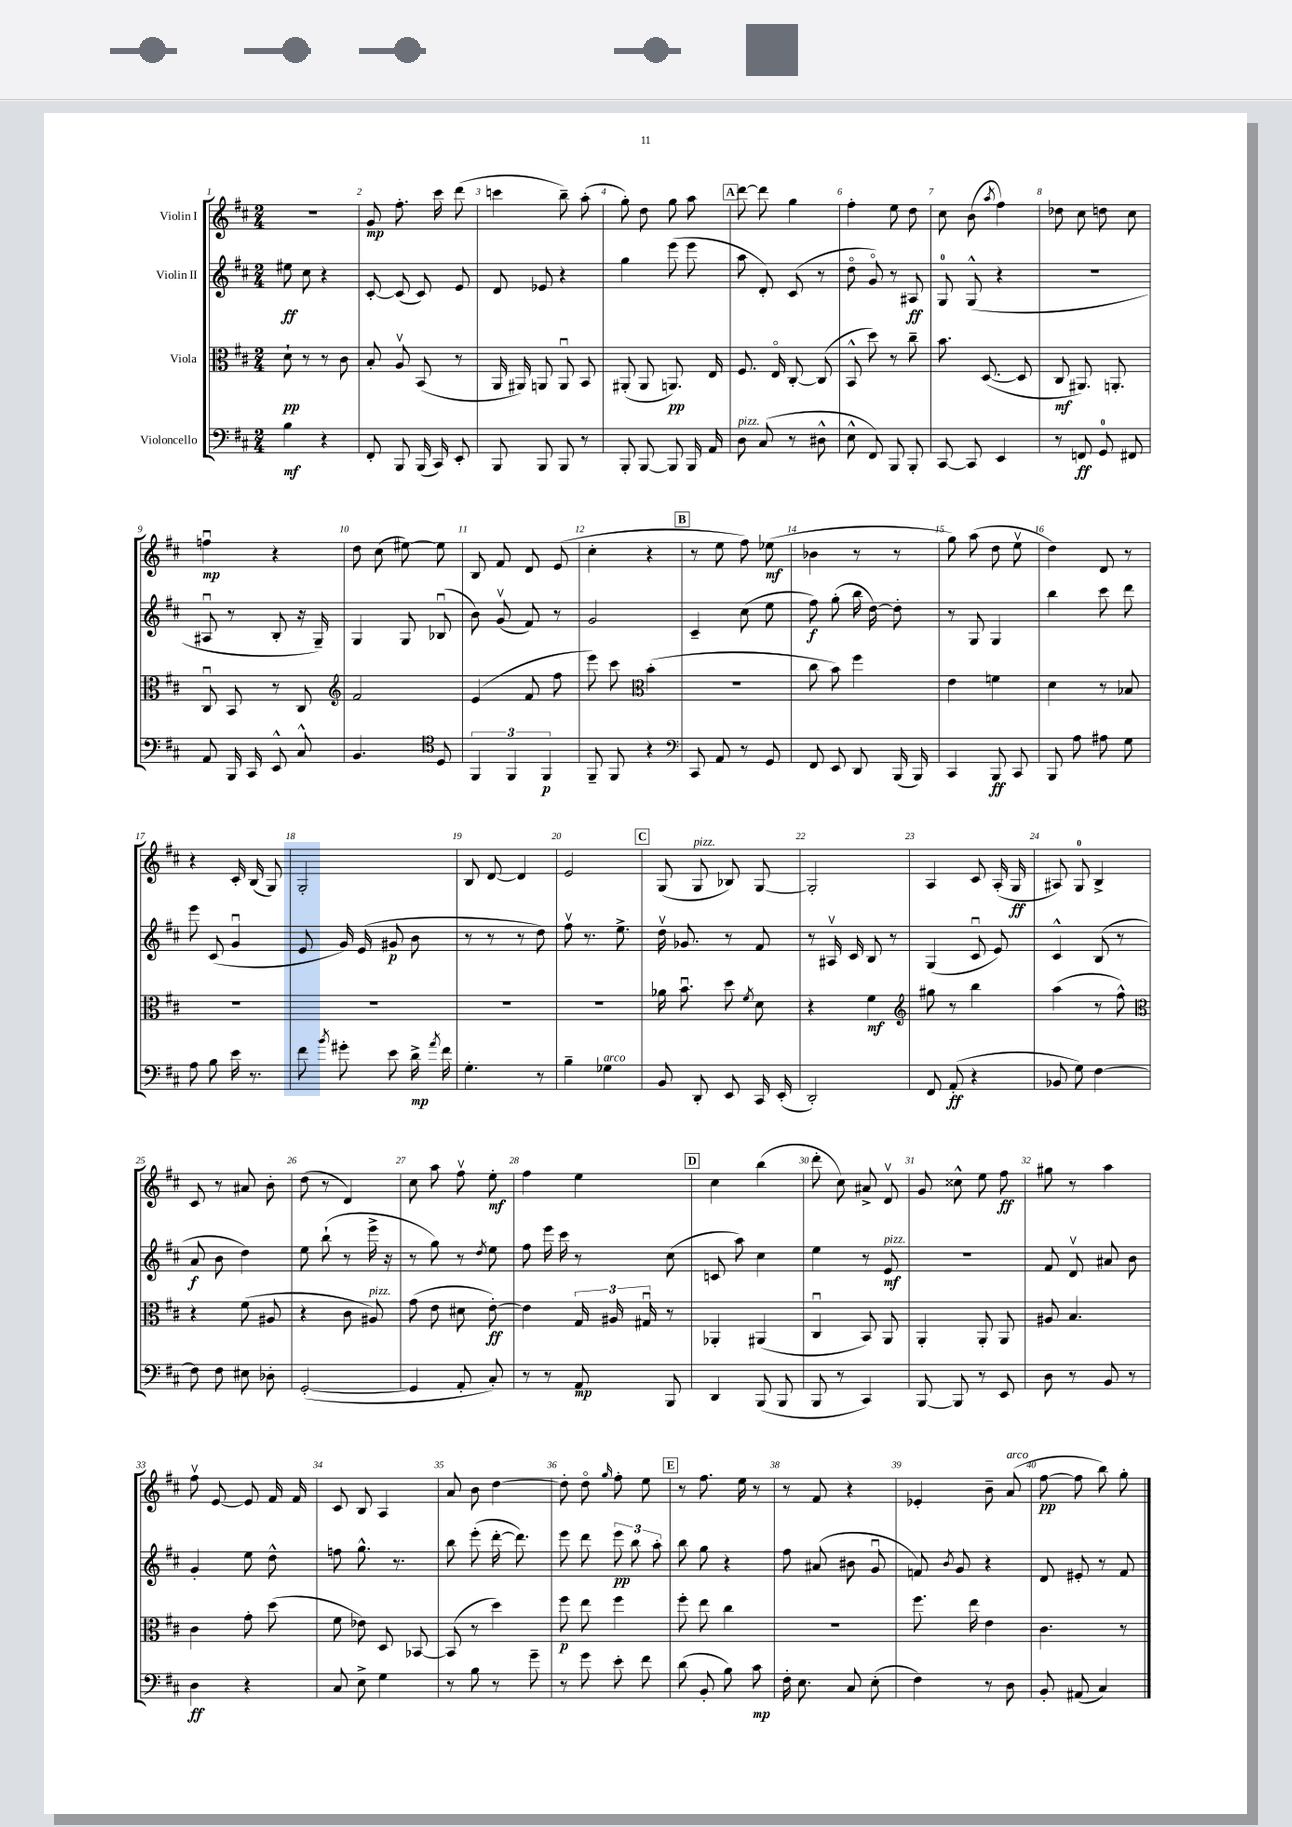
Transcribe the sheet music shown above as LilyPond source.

<<
\new StaffGroup <<
\new Staff = "s0" \with { instrumentName = "Violin I" } {
    \clef treble \key d \major \numericTimeSignature \time 2/4
    \autoBeamOff r2 |
    g'8\mp fis''8.-. cis'''16 d'''8( |
    c'''4 b''8--) a''8-.( |
    g''8-.) d''8 g''8 a''8 |
    \mark \markup { \box "A" } d'''8~ d'''8 g''4 |
    fis''4-. e''8 d''8 |
    cis''8 b'8( \acciaccatura { a''8 } fis''4) |
    des''8 cis''8 d''8 cis''8 |
    f''4\downbow\mp r4 |
    d''8 cis''8( eis''8~) eis''8 |
    b8 fis'8 d'8 e'8( |
    cis''4-. r4 |
    \mark \markup { \box "B" } r8 e''8 fis''8) ees''8\mf( |
    bes'4 r8 r8 |
    g''8) a''8( d''8 e''8\upbow |
    d''4) d'8 r8 |
    r4 cis'16-. b16( g8) |
    g2-. |
    b8 d'8~ d'4 |
    e'2 |
    \mark \markup { \box "C" } g8( g8^\markup { \italic "pizz." } bes8) g8~ |
    g2-. |
    a4 cis'8 a16-.( g16\ff |
    ais8) g8-0 b4-> |
    cis'8 r8 ais'8 b'8-. |
    d''8( r8 d'4) |
    cis''8 a''8 fis''8\upbow e''8-.\mf |
    fis''4 e''4 |
    \mark \markup { \box "D" } cis''4 b''4( |
    d'''8-. cis''8) ais'8-> d'8\upbow |
    g'8 cisis''8-^ e''8 fis''8\ff |
    gis''8 r8 a''4 |
    fis''8\upbow e'8~ e'8 fis'16 fis'16 |
    cis'8 b8 a4 |
    a'8 b'8 d''4~ |
    d''8-. d''8\flageolet \grace { g''16 } fis''8-. e''8 |
    \mark \markup { \box "E" } r8 fis''8. e''16 r8 |
    r8 fis'8 r4 |
    ees'4-. b'8-- a'8^\markup { \italic "arco" }( |
    fis''8~\pp fis''8 b''8) g''8-. \bar "|." |
}
\new Staff = "s1" \with { instrumentName = "Violin II" } {
    \clef treble \key d \major \numericTimeSignature \time 2/4
    \autoBeamOff eis''8\ff cis''8 r4 |
    cis'8~-. cis'8( cis'8) e'8 |
    d'8 ees'8 r4 |
    g''4 e'''8( e'''8 |
    \mark \markup { \box "A" } a''8 d'8-.) cis'8( r8 |
    d''8\flageolet g'8\flageolet) r8 ais8\ff |
    g8-0 g8-^( r4 |
    R2 |
    ais8\downbow r8 b8-. r16 g16--) |
    g4 g8 bes8\downbow( |
    b'8) g'8\upbow( fis'8) r8 |
    g'2 |
    \mark \markup { \box "B" } cis'4-- cis''8( e''8 |
    fis''8\f) g''8-.( b''16 d''16~) d''8-. |
    r8 g8 g4 |
    b''4 cis'''8 d'''8 |
    e'''8 cis'8( g'4\downbow |
    e'8 g'16) e'16( gis'8\p b'8 |
    r8 r8 r8 d''8) |
    fis''8\upbow r8. e''8.-> |
    \mark \markup { \box "C" } d''16\upbow ges'8. r8 fis'8 |
    r8 ais16\upbow cis'16 b8 r8 |
    g4( cis'8\downbow e'8) |
    cis'4-^ b8( r8 |
    a'8\f b'8 d''4) |
    e''8 b''8-!( r8 e'''16-> r16 |
    r8 g''8) r8 \acciaccatura { d''8 } e''8 |
    fis''8 e'''16 cis'''16 r8 cis''8( |
    \mark \markup { \box "D" } c'8 a''8) cis''4 |
    e''4 r8 e'8\mf^\markup { \italic "pizz." } |
    R2 |
    fis'8 d'8\upbow ais'8 b'8 |
    g'4-. e''8 d''8-^ |
    f''8 g''8.-^ r8. |
    b''8 e'''8-.( d'''16~-. d'''8.) |
    e'''8 d'''8 \tuplet 3/2 { e'''8\pp b''8 a''8-. } |
    \mark \markup { \box "E" } b''8 g''8 r4 |
    fis''8 ais'8( bis'8 g'8\downbow |
    f'8) \acciaccatura { b'8 } g'8 r4 |
    d'8 eis'8-. r8 fis'8 \bar "|." |
}
\new Staff = "s2" \with { instrumentName = "Viola" } {
    \clef alto \key d \major \numericTimeSignature \time 2/4
    \autoBeamOff d'8-!\pp r8 r8 cis'8 |
    b8-. a8\upbow b,8( r8 |
    a,16 ais,16) a,8 a,8\downbow b,8 |
    ais,8-.( ais,8 a,8.\pp) e16 |
    \mark \markup { \box "A" } fis8. e16\flageolet cis8~-. cis8( |
    b,8-^ d''8) r8 cis''8-- |
    b'8. d8.~( d8 |
    cis8\mf ais,8.) a,8.-. |
    cis8\downbow b,8 r8 cis8 |
    \clef treble fis'2 |
    e'4( fis'8 fis''8 |
    e'''8) cis'''8 \clef alto b'4-.( |
    \mark \markup { \box "B" } r2 |
    cis''8 b'8) fis''4 |
    e'4 f'4 |
    d'4 r8 bes8 |
    R2 |
    R2 |
    R2 |
    R2 |
    \mark \markup { \box "C" } aes'16 b'8.\downbow d''8 \acciaccatura { fis'8 } d'8 |
    r4 fis'4\mf |
    \clef treble gis''8 r8 b''4 |
    a''4( r8 fis''8-^) |
    \clef alto r4 fis'8( ais8 |
    r4 cis'8 ais8^\markup { \italic "pizz." }) |
    g'8( e'8 dis'8 e'8~-.\ff) |
    e'4 \tuplet 3/2 { g16 ais16 gis16\downbow } r8 |
    \mark \markup { \box "D" } aes,4-. ais,4( |
    cis4\downbow b,8) a,8 |
    a,4-. a,8-. a,8 |
    ais8 b4. |
    cis'4 g'8-. d''8( |
    fis'8 ees'8) d8 bes,8~ |
    bes,8( r8 d''4) |
    fis''8\p e''8 fis''4 |
    \mark \markup { \box "E" } fis''8-. e''8 cis''4 |
    r2 |
    fis''8. e''16 e'4 |
    cis'4. r8 \bar "|." |
}
\new Staff = "s3" \with { instrumentName = "Violoncello" } {
    \clef bass \key d \major \numericTimeSignature \time 2/4
    \autoBeamOff b4\mf r4 |
    fis,8-. b,,8 b,,16( cis,16) e,8-. |
    b,,8 b,,8 b,,8 r8 |
    b,,8-. b,,8~ b,,8 b,,16 a,16 |
    \mark \markup { \box "A" } d8^\markup { \italic "pizz." } cis8( r8 dis8-^ |
    e8-^ fis,8) b,,8 b,,8-. |
    cis,8~ cis,8 e,4 |
    r8 f,8\ff g,8-0 fis,8 |
    a,8 b,,16 cis,16 e,8-^ cis8-^ |
    b,4. \clef tenor d8 |
    \tuplet 3/2 { fis,4 fis,4 fis,4\p } |
    fis,8-- fis,8 r4 |
    \mark \markup { \box "B" } \clef bass cis,8 a,8 r8 g,8 |
    fis,8 e,8 d,8 b,,16( b,,16) |
    cis,4 b,,8\ff cis,8 |
    b,,8 a8 ais8 g8 |
    a8 b8 e'16 r8. |
    fis'8 \acciaccatura { b'8 } gis'8-. e'8 d'16->\mp \acciaccatura { a'8 } fis'16 |
    g4.-. r8 |
    b4-- ges4^\markup { \italic "arco" } |
    \mark \markup { \box "C" } b,8 d,8-. e,8 cis,16 e,16-.( |
    d,2-.) |
    fis,8 a,8-.\ff( r4 |
    bes,8 g8) fis4~ |
    fis8 fis8 eis8 des8-. |
    g,2~-.( |
    g,4 a,8-. cis8-.) |
    r8 r8 a,8\mp b,,8 |
    \mark \markup { \box "D" } d,4 b,,8( b,,8 |
    b,,8 r8 cis,4) |
    b,,8~ b,,8 r8 e,8 |
    d8 r8 b,8 r8 |
    d4\ff r4 |
    cis8 e8-> g4 |
    r8 b8 r8 g'8-- |
    r8 g'8 e'8-. fis'8 |
    \mark \markup { \box "E" } d'8( b,8-. b8) cis'8\mp |
    fis16-. e8. cis8 e8-.( |
    fis4) r8 d8 |
    b,8-. ais,8( cis4) \bar "|." |
}
>>
>>
\layout { \context { \Score \override BarNumber.break-visibility = ##(#f #t #t) barNumberVisibility = #all-bar-numbers-visible } }
